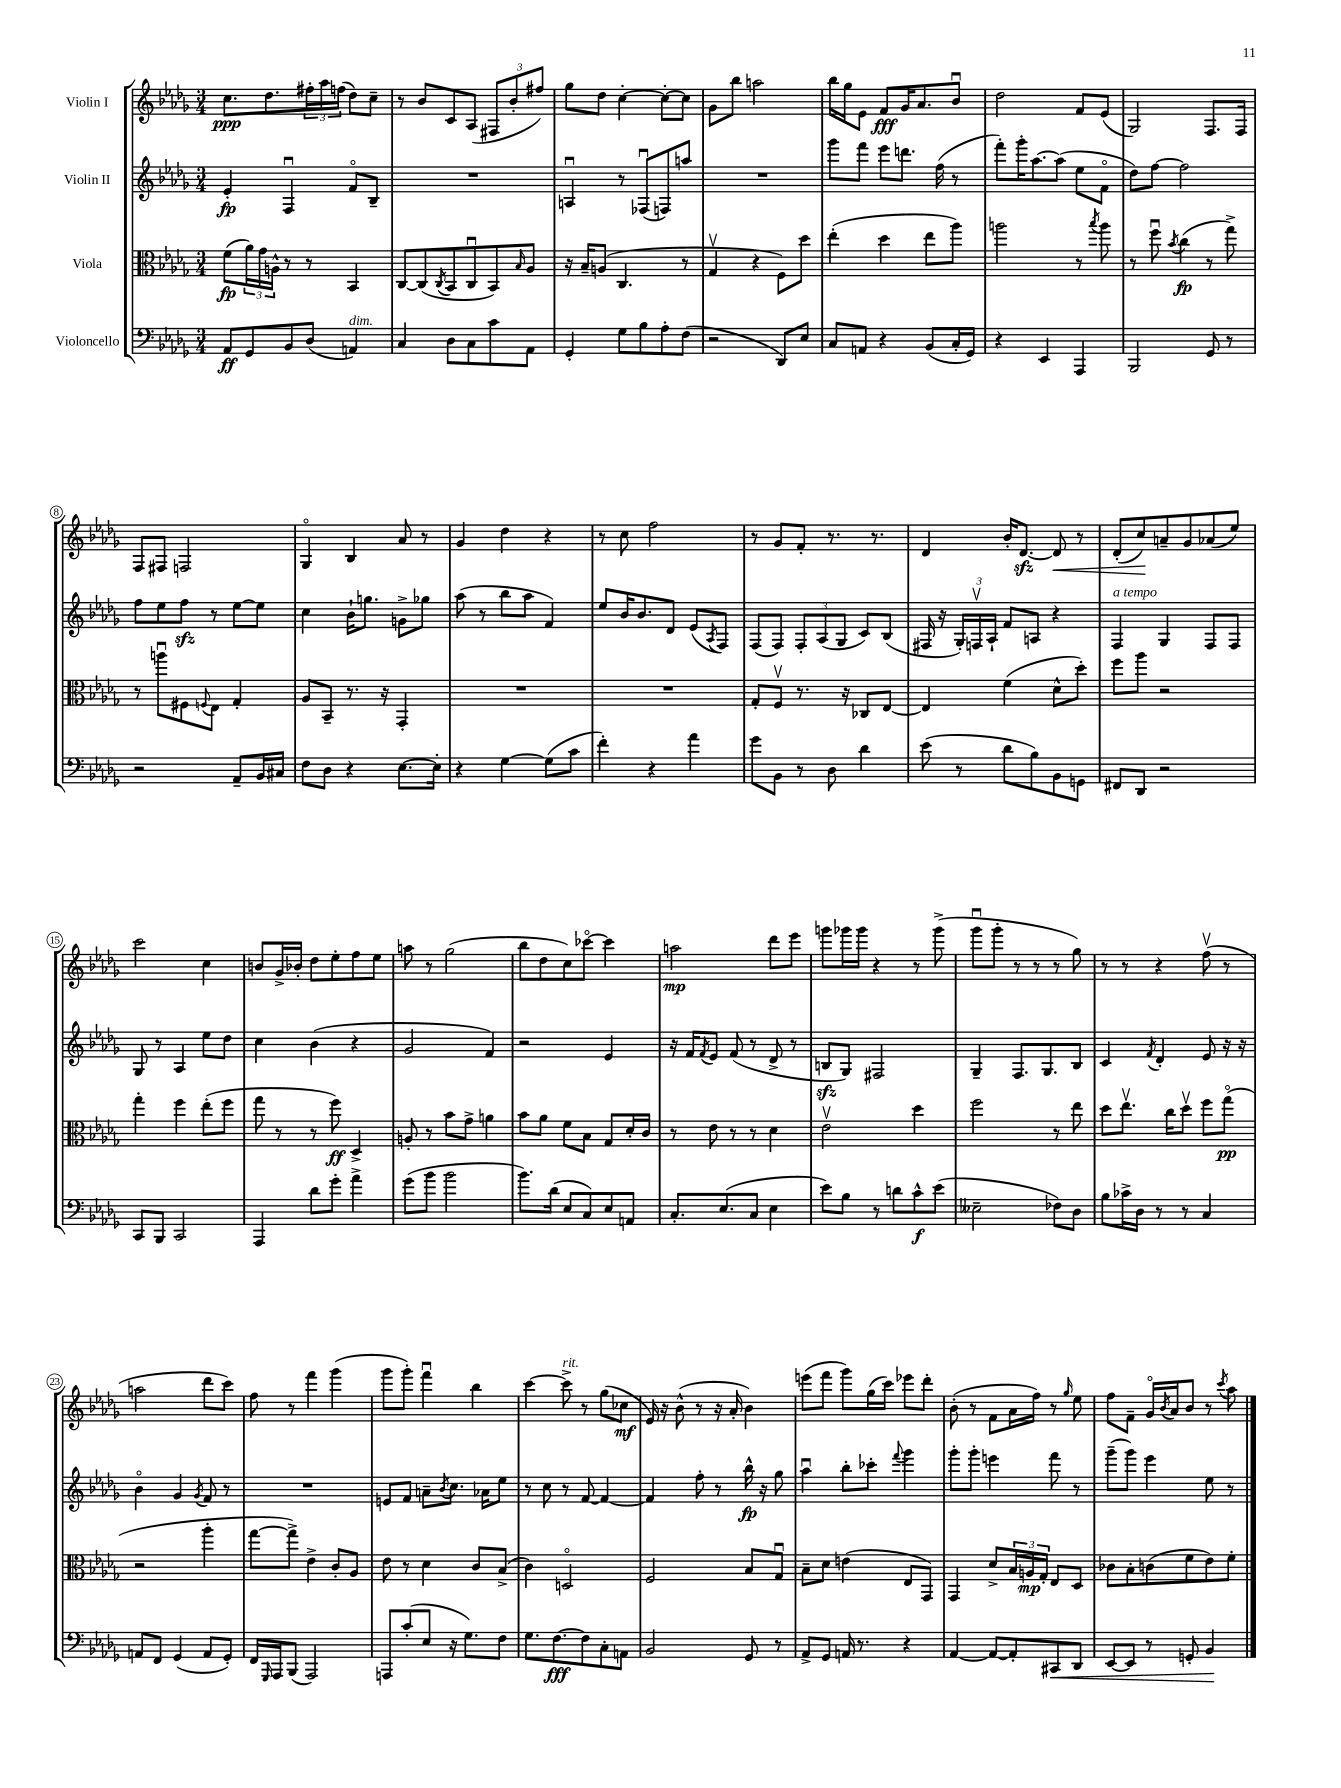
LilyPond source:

<<
\new StaffGroup <<
\new Staff = "s0" \with { instrumentName = "Violin I" } {
    \clef treble \key des \major \numericTimeSignature \time 3/4
    c''8.\ppp des''8. \tuplet 3/2 { fis''16-. aes''16 f''16( } des''8) c''8-- |
    r8 bes'8 c'8 aes8( \tuplet 3/2 { fis8 bes'8-. fis''8) } |
    ges''8 des''8 c''4~-. c''8~-. c''8 |
    ges'8 bes''8 a''2 |
    bes''16 ges''16 ees'8 f'8\fff ges'16 aes'8. bes'8\downbow |
    des''2 f'8 ees'8( |
    ges2) f8. f16 |
    f8 fis8 f2 |
    ges4\flageolet bes4 aes'8 r8 |
    ges'4 des''4 r4 |
    r8 c''8 f''2 |
    r8 ges'8 f'8-. r8. r8. |
    des'4 bes'16-. des'8.~\sfz des'8\< r8 |
    des'8-.( c''8\!) a'8-- ges'8 aes'8( ees''8) |
    c'''2 c''4 |
    b'8 ges'16-> bes'16-. des''8 ees''8-. f''8 ees''8 |
    a''8 r8 ges''2( |
    bes''8 des''8 c''8) ces'''8~\flageolet ces'''4 |
    a''2\mp des'''8 ees'''8 |
    g'''8 ges'''16 ges'''16 r4 r8 ges'''8->( |
    ges'''8\downbow ges'''8-. r8 r8 r8 ges''8) |
    r8 r8 r4 f''8\upbow( r8 |
    a''2 des'''8 c'''8) |
    f''8 r8 f'''4 ges'''4( |
    ges'''8 ges'''8-.) f'''4\downbow bes''4 |
    c'''4~ c'''8->^\markup { \italic "rit." } r8 ges''8( ces''8\mf |
    ees'16) r16 bes'8-^( r8 r16 aes'16-. bes'4) |
    e'''8( f'''8 ges'''8) ges''16( c'''16) ees'''8 des'''8-. |
    bes'8-.( r8 f'8 aes'16 f''16) r8 \grace { ges''16 } ees''8 |
    f''8 f'8-- ges'16\flageolet \acciaccatura { bes'8 } aes'16 bes'8 r8 \acciaccatura { c'''8 } aes''8 \bar "|." |
}
\new Staff = "s1" \with { instrumentName = "Violin II" } {
    \clef treble \key des \major \numericTimeSignature \time 3/4
    ees'4-.\fp f4\downbow f'8\flageolet bes8-- |
    R2. |
    a4\downbow r8 fes8\downbow( f8) a''8 |
    R2. |
    ges'''8 f'''8 ees'''8 d'''8. f''16( r8 |
    f'''8-.) ges'''16-. aes''8.~ aes''8( ees''8 f'8\flageolet |
    des''8) f''8~ f''2 |
    f''8 ees''8 f''8\sfz r8 ees''8~ ees''8 |
    c''4 bes'16-! g''8. g'8-> ges''8 |
    aes''8( r8 bes''8 aes''8 f'4) |
    ees''8 bes'16 bes'8. des'8 ees'8( \acciaccatura { aes8 } f8) |
    f8( f8) \tuplet 3/2 { f8-. aes8( ges8 } c'8) bes8( |
    fis16 r16 \tuplet 3/2 { ges16-.) f16\upbow aes16-! } f'8 a8 r4 |
    f4^\markup { \italic "a tempo" } ges4 f8 f8 |
    ges8 r8 aes4 ees''8 des''8 |
    c''4 bes'4( r4 |
    ges'2 f'4) |
    r2 ees'4 |
    r16 f'16 \acciaccatura { f'8 } ees'8 f'8( r8 des'8-> r8 |
    b8\sfz ges8) fis2 |
    ges4-- f8. ges8. bes8 |
    c'4 \acciaccatura { f'8 } des'4-. ees'8 r16 r16 |
    bes'4\flageolet ges'4 \acciaccatura { ges'8 } f'8 r8 |
    R2. |
    e'8 f'8 a'8-- \acciaccatura { bes'8 } c''8. aes'16 ees''8 |
    r8 c''8 r8 f'8~ f'4~ |
    f'4 f''8-. r8 bes''16-^\fp r16 ges''8 |
    aes''4\downbow bes''8-. ces'''8-. \appoggiatura { f'''8 } ges'''4 |
    ges'''8-. ges'''8-. e'''4 f'''8 r8 |
    ges'''8--( ges'''8) ees'''4 ees''8 r8 \bar "|." |
}
\new Staff = "s2" \with { instrumentName = "Viola" } {
    \clef alto \key des \major \numericTimeSignature \time 3/4
    f'8\fp( \tuplet 3/2 { aes'16) ges'16 a16-^ } r8 r8 bes,4 |
    c8~ c8( \acciaccatura { c8 } bes,8 c8\downbow bes,8) \grace { bes16 } aes8 |
    r16 bes16-- a8( c4. r8 |
    ges4\upbow r4 f8) des''8 |
    ees''4-.( des''4 ees''8 aes''8) |
    a''2 r8 \acciaccatura { bes''8 } a''8 |
    r8 f''8\downbow \acciaccatura { bes'8 } c''4\fp( r8 ges''8->) |
    r8 a''8\downbow fis8 \appoggiatura { f8 } ees8 ges4-. |
    aes8 bes,8-- r8. r16 ges,4-. |
    R2. |
    R2. |
    ges8-. f8\upbow r8. r16 ces8 ees8~ |
    ees4 f'4( des'8-^ des''8-.) |
    f''8 aes''8 r2 |
    ges''4-. f''4 ees''8-.( f''8 |
    ges''8 r8 r8 f''8\ff) des4-> |
    a8-. r8 bes'8 ges'8-> a'4 |
    bes'8 aes'8 f'8 bes8 ges8 des'16-. c'16 |
    r8 ees'8 r8 r8 des'4 |
    ees'2\upbow des''4 |
    f''2 r8 ees''8 |
    des''8 ees''8.\upbow c''16 des''8\upbow f''8 ges''8\flageolet\pp( |
    r2 aes''4-. |
    ges''8~ ges''8->) ees'4-> c'8-. aes8 |
    ees'8 r8 des'4 c'8 bes8->( |
    c'4) d2\flageolet |
    f2 bes8 ges8\downbow |
    bes8-- des'8 e'4( ees8 ges,8) |
    ges,4 des'8-> \tuplet 3/2 { bes16 a16\mp ges16-. } ees8 des8 |
    ces'8 bes8-. c'8( f'8 ees'8) f'8-. \bar "|." |
}
\new Staff = "s3" \with { instrumentName = "Violoncello" } {
    \clef bass \key des \major \numericTimeSignature \time 3/4
    aes,8\ff ges,8 bes,8 des8( a,4^\markup { \italic "dim." }) |
    c4 des8 c8 c'8 aes,8 |
    ges,4-. ges8 bes8 aes8-. f8( |
    r2 des,8) ees8 |
    c8 a,8 r4 bes,8( c16-. ges,16) |
    r4 ees,4 aes,,4 |
    bes,,2 ges,8 r8 |
    r2 aes,8-- bes,16 cis16 |
    f8 des8 r4 ees8.~ ees16-. |
    r4 ges4~ ges8( c'8 |
    f'4-.) r4 aes'4 |
    ges'8 bes,8 r8 des8 des'4 |
    ees'8( r8 des'8 bes8) bes,8 g,8 |
    fis,8 des,8 r2 |
    c,8 bes,,8 c,2 |
    aes,,4 des'8 ges'8-. aes'4-> |
    ges'8( bes'8 bes'2 |
    bes'8.) des'16( ees8 c8) ees8 a,8 |
    c8.-. ees8.( c8 ees4 |
    ees'8) bes8 r8 d'8 c'8-^\f ees'8( |
    eeses2-- fes8) des8 |
    bes8 ces'16-> des16 r8 r8 c4 |
    a,8 f,8 ges,4( a,8 ges,8-.) |
    f,16 \grace { ges,,16 } aes,,16 bes,,8( aes,,2) |
    a,,8 c'8-.( ees8 r16 ges8.) f8 |
    ges8. f8.~\fff f8 c8-. a,8 |
    bes,2 ges,8 r8 |
    aes,8-> ges,8 a,16 r8. r4 |
    aes,4~ aes,8~ aes,8-. cis,8\< des,8 |
    ees,8~ ees,8 r8 g,8-. bes,4\! \bar "|." |
}
>>
>>
\layout { \context { \Score \override BarNumber.stencil = #(make-stencil-circler 0.1 0.3 ly:text-interface::print) } }
